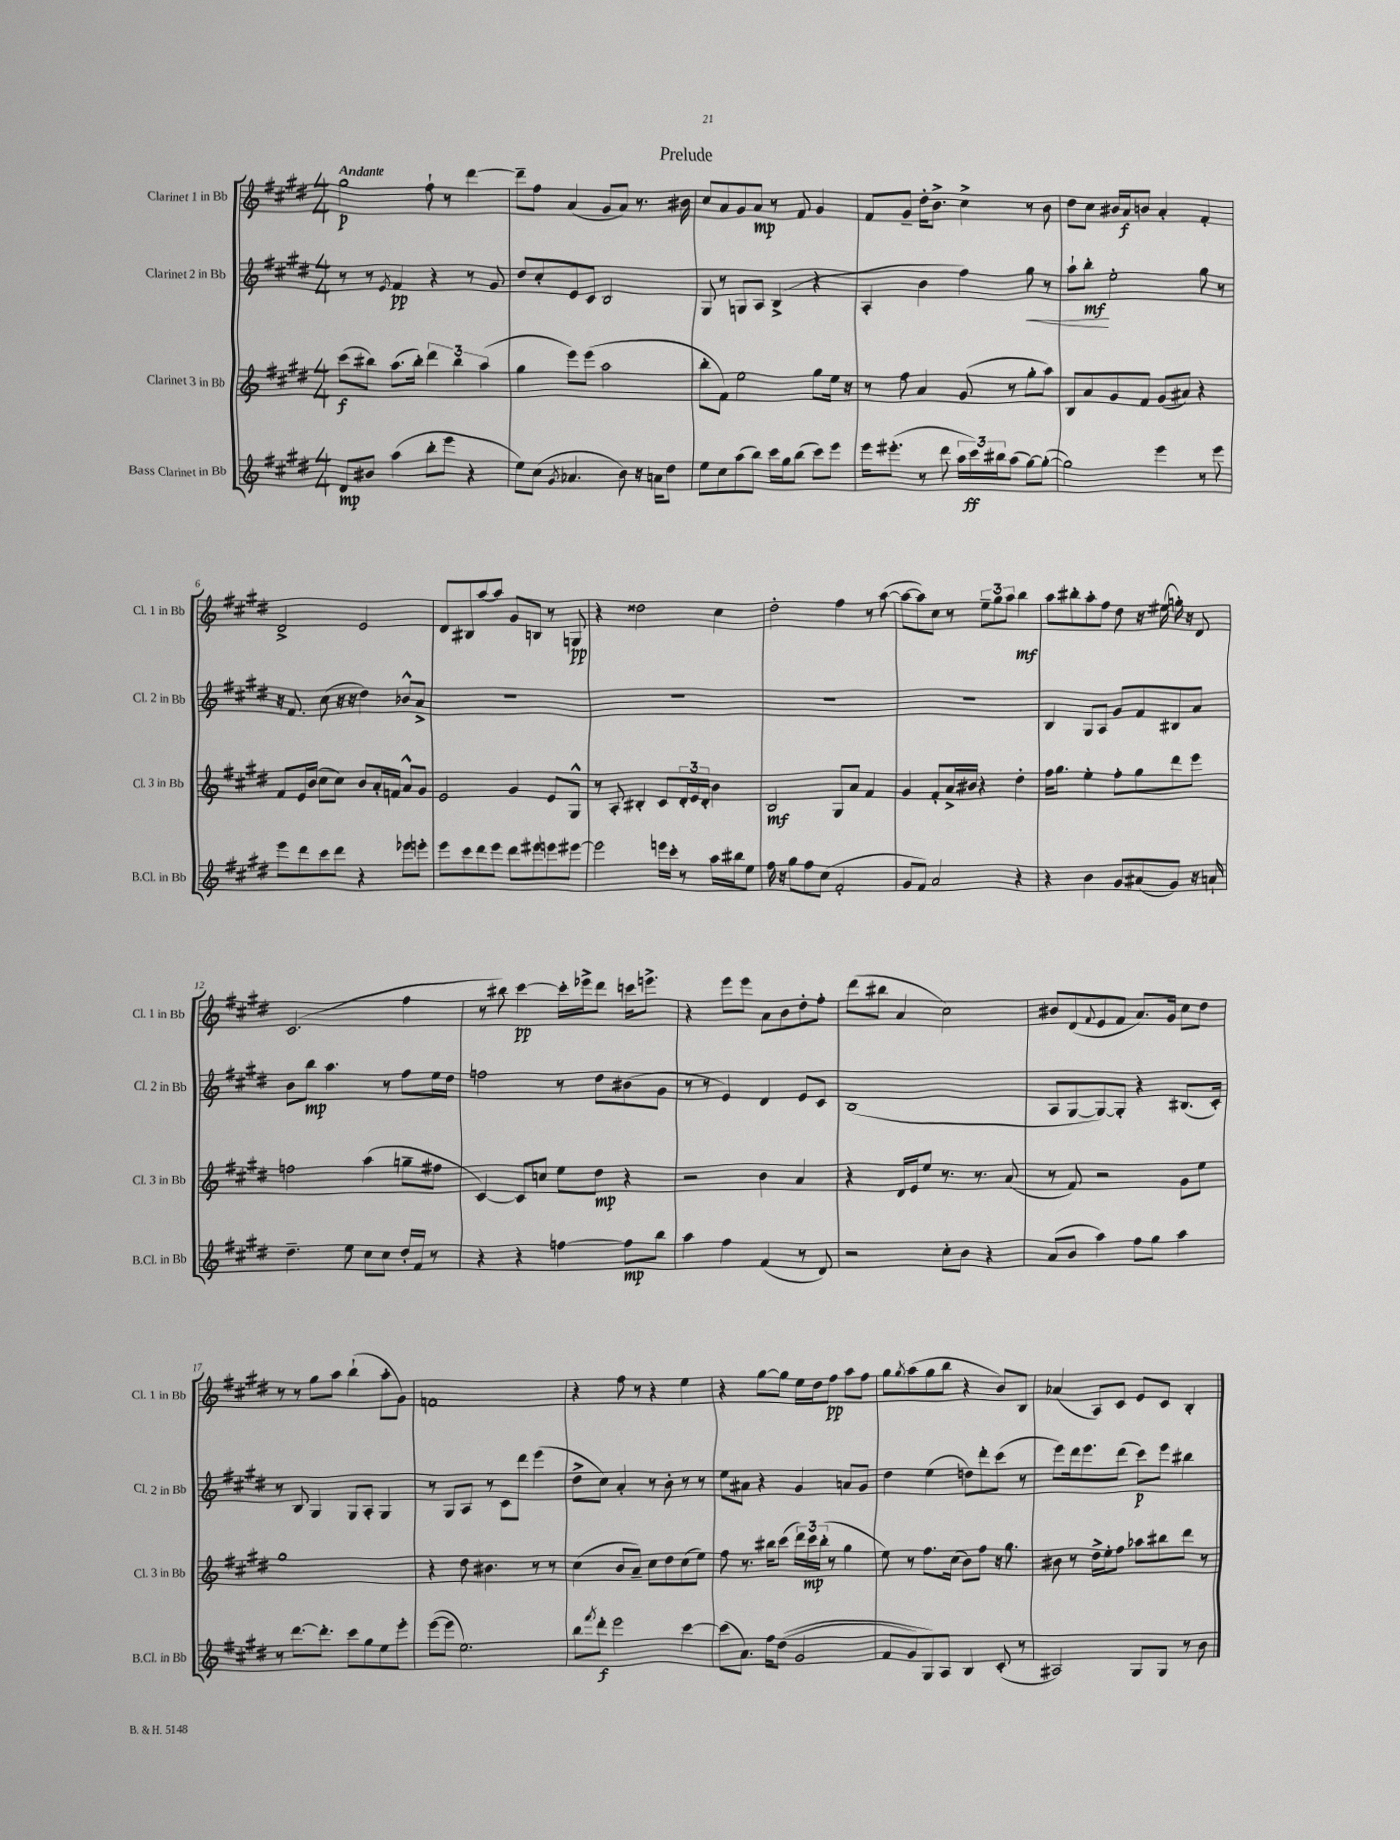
\header { title = "Prelude" }
<<
\new StaffGroup <<
\new Staff = "s0" \with { instrumentName = "Clarinet 1 in Bb" shortInstrumentName = "Cl. 1 in Bb" } {
    \clef treble \key e \major \numericTimeSignature \time 4/4 \tempo "Andante"
    gis''2\p fis''8-! r8 dis'''4~ |
    dis'''8-- fis''8 a'4( gis'8 a'8) r8. bis'16 |
    cis''8 a'8 gis'8 a'8\mp r8 fis'8 gis'4 |
    fis'8 gis'8-- dis''16-. b'8.-> cis''4-> r8 b'8 |
    dis''8 cis''8 bis'16 a'16\f b'8 a'4-. fis'4-. |
    dis'2-> e'2 |
    dis'8 bis8 a''8~ a''8 gis'8 b8 r8 g8\pp |
    r4 disis''2 cis''4 |
    dis''2-. fis''4 r8 a''8~( |
    a''8~ a''8) cis''8 r8 \tuplet 3/2 { e''8-- gis''8 a''8 } b''4\mf |
    a''8 bis''8-. a''8-. fis''8 dis''8 r16 eis''16( g''16-.) r16 dis'8 |
    cis'2.( fis''4 |
    r8 bis''8) cis'''4~\pp cis'''16-. ees'''16-> dis'''8 c'''16 e'''8.-> |
    r4 e'''8 e'''8 a'8 b'8 dis''8-. fis''8-. |
    dis'''8( bis''8 a'4 cis''2) |
    bis'8 dis'8( \appoggiatura { fis'8 } e'8 fis'8 a'8.) gis'16 cis''8 dis''8 |
    r8 r8 gis''8 a''8 b''4-!( a''8-. gis'8) |
    f'1 |
    r4 fis''8 r8 r4 e''4 |
    r4 gis''8~ gis''8 e''16 dis''16 fis''8\pp a''8 fis''8 |
    gis''8 \acciaccatura { gis''8 } a''8( gis''8 b''8 r4 b'8) b8 |
    aes'4( a8) cis'8 e'8 cis'8 b4-. \bar "|." |
}
\new Staff = "s1" \with { instrumentName = "Clarinet 2 in Bb" shortInstrumentName = "Cl. 2 in Bb" } {
    \clef treble \key e \major \numericTimeSignature \time 4/4
    r8 r8 \acciaccatura { e'8 } fis'4\pp r4 r8 gis'8 |
    dis''8 cis''8-. e'8 cis'8 b2 |
    gis8 r8 g8 a8 b4->( r4 |
    a4-. b'4 fis''4) gis''8\< r8 |
    a''8-! b''8-.\mf\! e''2-. gis''8 r8 |
    r16 fis'8. cis''8( r16 r16 dis''4) bes'8-^ a'8-> |
    R1 |
    R1 |
    R1 |
    R1 |
    b4 gis8 a8 gis'8 fis'8 bis8 a'8 |
    b'8 b''8\mp a''4. r8 fis''8 e''16 dis''16 |
    f''2 r8 dis''8 bis'8( gis'8 |
    r8 r8 e'4) dis'4 e'8 cis'8 |
    b1( |
    a8 gis8~ gis8~) gis8-. r4 bis8.( cis'16-.) |
    r8 b8 gis4 gis8 a8-. gis4 |
    r8 gis8 a8 r8 cis'8 dis'''8 e'''4( |
    dis''8-> cis''8) a'4-. r8 b'8-. r8 r8 |
    e''8 ais'8 r4 gis'4 a'8 gis'8 |
    dis''4 e''4( d''8) dis'''8-. cis'''8( r8 |
    e'''8) dis'''16 e'''8. dis'''8( cis'''8\p) e'''8 bis''4 \bar "|." |
}
\new Staff = "s2" \with { instrumentName = "Clarinet 3 in Bb" shortInstrumentName = "Cl. 3 in Bb" } {
    \clef treble \key e \major \numericTimeSignature \time 4/4
    cis'''8\f( bis''8) a''8.( bis''16-.) \tuplet 3/2 { dis'''4 bis''4 a''4( } |
    gis''4 e'''8) e'''8( a''2 |
    b''8-. fis'8) e''2 gis''8 e''16 r16 |
    r8 fis''8 a'4 gis'8( r8 gis''8-. a''8) |
    b8 a'8 gis'8 fis'8 gis'8( ais'8) r4 |
    fis'8 e'16 b'16( cis''8 cis''8) b'8 a'16-. f'16 a'8-^ gis'8 |
    e'2 gis'4 e'8 gis8-^ |
    r8 a8-. bis4-. cis'8 \tuplet 3/2 { dis'16-. e'16 dis'16-. } b'4 |
    b2\mf gis8 a'8 fis'4 |
    gis'4 fis'8-. a'16-> bis'16 r4 dis''4-. |
    fis''16 gis''8. e''4-. fis''8-. gis''8 dis'''8 e'''8 |
    f''2 a''4( g''8-- fis''8 |
    cis'4~) cis'8 c''8 e''8 dis''8\mp r4 |
    r2 b'4 a'4 |
    r4 dis'16 e'16 e''8 r8. r8. a'8( |
    r8 fis'8) r2 gis'8 e''8 |
    gis''1 |
    r4 dis''8 bis'4. r8 r8 |
    cis''4( b'8 a'8--) cis''8 dis''8 cis''8( e''8) |
    fis''8 r8. bis''16 cis'''8( \tuplet 3/2 { dis'''16) cis'''16\mp bis''16-.( } r8 gis''4 |
    e''8) r8 fis''8. cis''16( b'8) fis''8 r16 gis''8. |
    bis'8 r8 dis''16-> e''16-. fis''8 aes''8 bis''8 dis'''8 r8 \bar "|." |
}
\new Staff = "s3" \with { instrumentName = "Bass Clarinet in Bb" shortInstrumentName = "B.Cl. in Bb" } {
    \clef treble \key e \major \numericTimeSignature \time 4/4
    dis'8\mp bis'8 a''4( b''8-. e'''8 r4 |
    e''8) cis''8( \acciaccatura { gis'8 } aes'4. b'8) r16 a'16 dis''8 |
    e''8 cis''8 a''8( b''8) cis'''16 gis''16 b''8( cis'''8) e'''8 |
    e'''16 eis'''8.-.( r8 dis'''8 \tuplet 3/2 { a''16 cis'''16\ff) bis''16 } a''8( gis''8~) gis''8~-.( |
    gis''2) e'''4 r8 e'''8 |
    e'''8 dis'''8 cis'''8 dis'''8 r4 ees'''8 e'''8-. |
    e'''8 cis'''8 dis'''8 e'''8 dis'''8 eis'''8 e'''8 eis'''8~ |
    eis'''2 e'''16 cis'''16-. r8 a''16 bis''16 e''8 |
    fis''16 r16 gis''8 fis''8 cis''8( fis'2-. |
    gis'8 fis'8) a'2 r4 |
    r4 b'4 gis'8 ais'8( gis'8) r16 a'16-! |
    dis''4.-- e''8 cis''8 cis''8 dis''16-. fis'16 r8 |
    r4 r4 f''4~ f''8\mp b''8 |
    a''4 fis''4 fis'4( r8 dis'8) |
    r2 cis''8-. b'8 r4 |
    a'8( b'8 a''4) fis''8 gis''8 a''4 |
    r8 dis'''8.~ dis'''8.-. cis'''8 gis''8 e''8 e'''8-. |
    e'''8~( e'''8 e''2.) |
    b''8 \acciaccatura { fis'''8 } dis'''8-.\f e'''2 cis'''4~ |
    cis'''8( a'8.) fis''16 dis''8(\( gis'2 |
    fis'8 gis'8) gis8\) a8 b4 cis'8-.( r8 |
    ais2) gis8 gis8 r8 b'8 \bar "|." |
}
>>
>>
